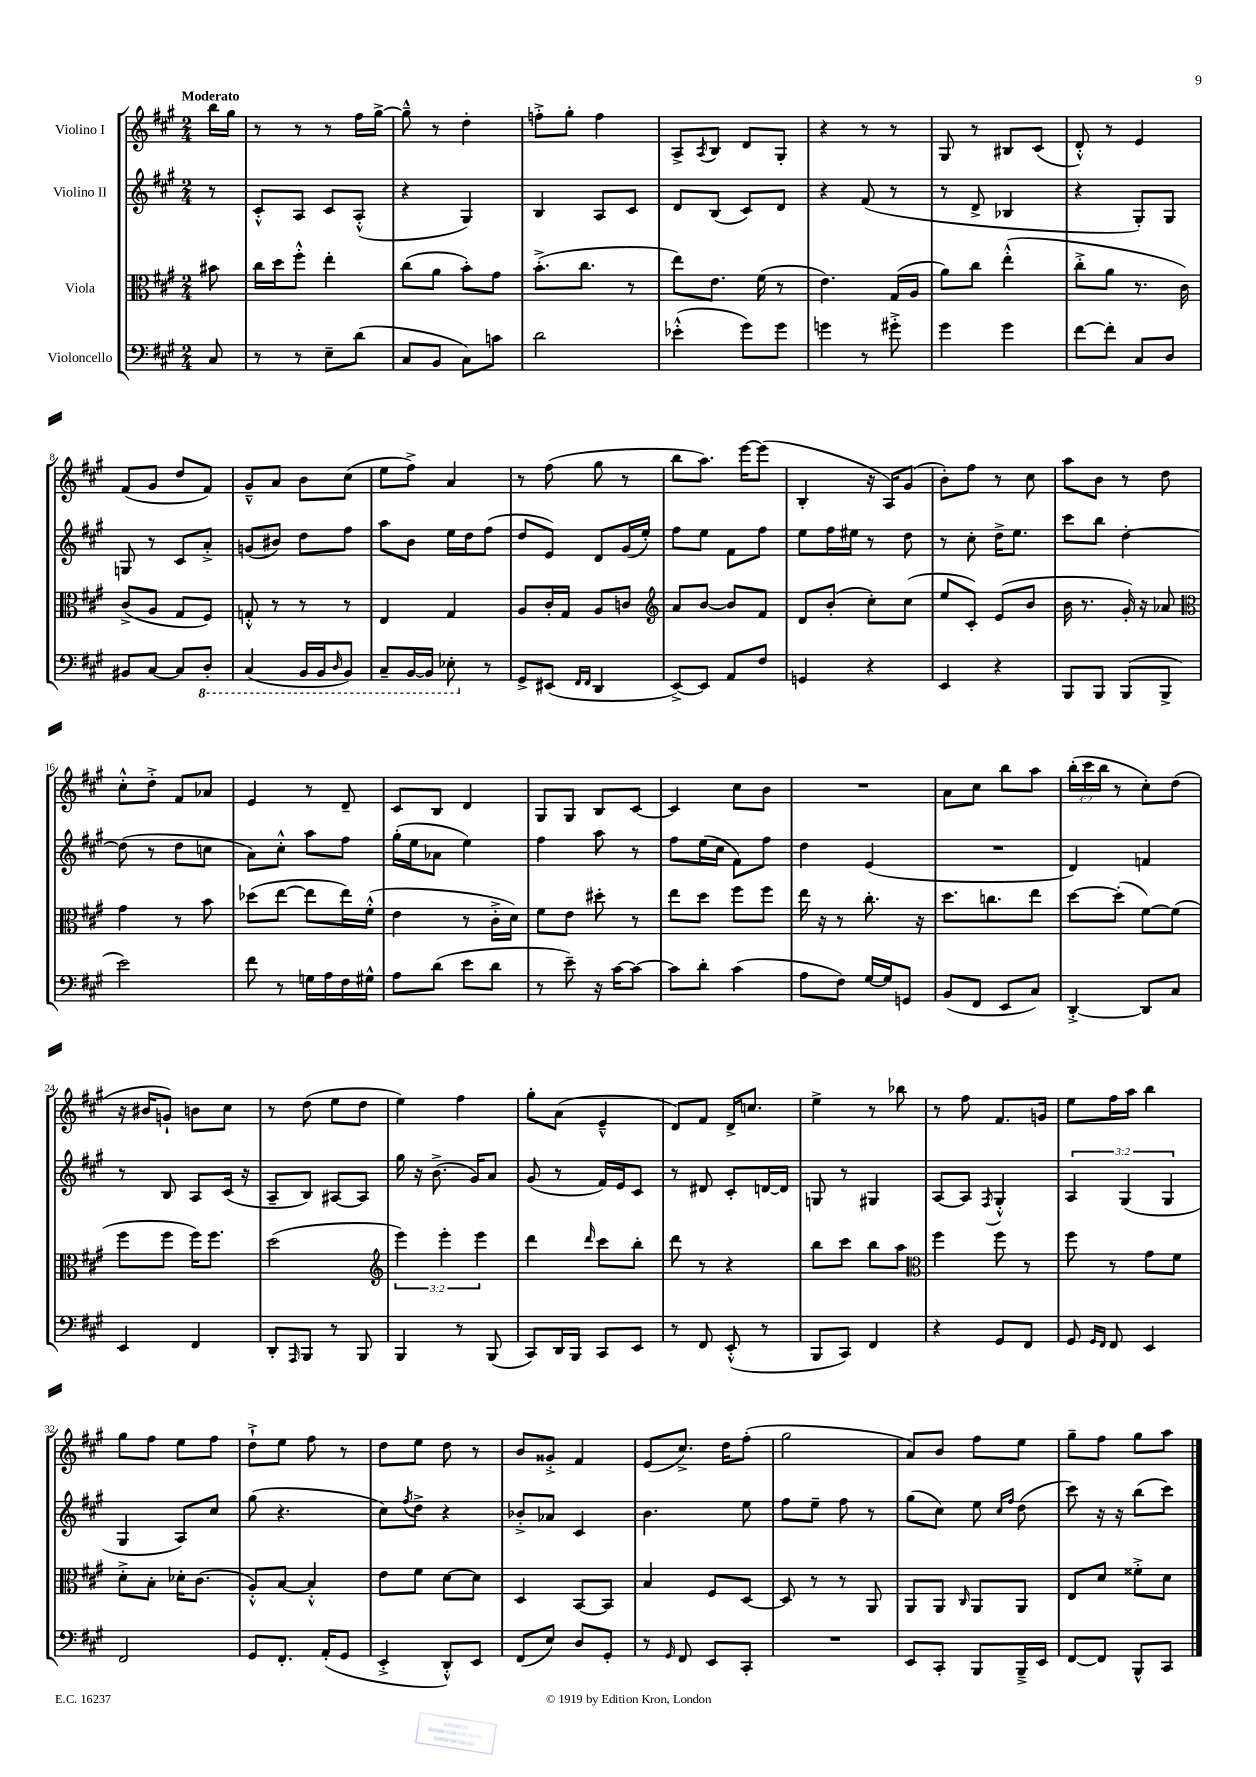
<<
\new StaffGroup <<
\new Staff = "s0" \with { instrumentName = "Violino I" } {
    \clef treble \key a \major \numericTimeSignature \time 2/4 \override Staff.TupletNumber.text = #tuplet-number::calc-fraction-text \partial 8 \tempo "Moderato"
    b''16 gis''16 |
    r8 r8 r8 fis''16 gis''16~-> |
    gis''8---^ r8 d''4-. |
    f''8-.-> gis''8-. f''4 |
    a8-> \acciaccatura { a8 } b8 d'8 gis8-. |
    r4 r8 r8 |
    gis8 r8 bis8 cis'8( |
    d'8-.-^) r8 e'4 |
    fis'8( gis'8 d''8 fis'8) |
    gis'8---^ a'8 b'8 cis''8( |
    e''8 fis''8->) a'4 |
    r8 fis''8( gis''8 r8 |
    b''8 a''8.) e'''16~ e'''8( |
    b4-. r16 a16) gis'8( |
    b'8-.) fis''8 r8 cis''8 |
    a''8 b'8 r8 d''8 |
    cis''8-.-^ d''8-.-> fis'8 aes'8 |
    e'4 r8 d'8-- |
    cis'8 b8 d'4 |
    gis8 gis8 b8 cis'8~ |
    cis'4 cis''8 b'8 |
    R2 |
    a'8 cis''8 b''8 a''8 |
    \tuplet 3/2 { b''16-.( cis'''16 b''16 } r8 cis''8-.) d''8( |
    r16 bis'16 g'8-!) b'8 cis''8 |
    r8 d''8( e''8 d''8 |
    e''4) fis''4 |
    gis''8-. a'8( e'4---^ |
    d'8) fis'8 d'16-> c''8. |
    e''4-> r8 bes''8 |
    r8 fis''8 fis'8. g'16 |
    e''8 fis''16 a''16 b''4 |
    gis''8 fis''8 e''8 fis''8 |
    d''8-!-> e''8 fis''8 r8 |
    d''8 e''8 d''8 r8 |
    b'8 gisis'8-.-> fis'4 |
    e'8( cis''8.->) d''16 fis''8-.( |
    gis''2 |
    a'8) b'8 fis''8 e''8 |
    gis''8-- fis''8 gis''8 a''8 \bar "|." |
}
\new Staff = "s1" \with { instrumentName = "Violino II" } {
    \clef treble \key a \major \numericTimeSignature \time 2/4 \override Staff.TupletNumber.text = #tuplet-number::calc-fraction-text \partial 8
    r8 |
    cis'8-.-^ a8 cis'8 a8-.-^( |
    r4 gis4) |
    b4 a8 cis'8 |
    d'8 b8( cis'8) d'8 |
    r4 fis'8( r8 |
    r8 d'8-> bes4 |
    r4 gis8-.) gis8 |
    g8 r8 cis'8 a'8-.-> |
    g'8( bis'8) d''8 fis''8 |
    a''8 b'8 e''16 d''16 fis''8( |
    d''8 e'8) d'8 gis'16( e''16-.) |
    fis''8 e''8 fis'8 fis''8 |
    e''8 fis''16 eis''16 r8 d''8 |
    r8 cis''8-. d''16-> e''8. |
    cis'''8 b''8 d''4~-. |
    d''8( r8 d''8 c''8 |
    a'8) cis''8-.-^ a''8 fis''8 |
    gis''16-.( e''16 aes'8 e''4) |
    fis''4 a''8 r8 |
    fis''8 e''16( cis''16 fis'8) fis''8 |
    d''4 e'4( |
    R2 |
    d'4) f'4 |
    r8 b8 a8 cis'16( r16 |
    a8-- b8) ais8~ ais8 |
    gis''16 r16 b'8.->( gis'16) a'8 |
    gis'8( r8 fis'16) e'16 cis'8 |
    r8 dis'8 cis'8-. d'16~ d'16 |
    g8 r8 gis4 |
    a8~ a8 \acciaccatura { fis8 } gis4-.-^ |
    \tuplet 3/2 { a4 gis4( gis4 } |
    gis4 a8) cis''8 |
    gis''8( r4. |
    cis''8) \acciaccatura { fis''8 } d''8-> r4 |
    bes'8-.-> aes'8 cis'4 |
    b'4. e''8 |
    fis''8 e''8-- fis''8 r8 |
    gis''8( cis''8) e''8 \grace { cis''16 fis''16 } d''8( |
    cis'''8) r16 r16 b''8( cis'''8) \bar "|." |
}
\new Staff = "s2" \with { instrumentName = "Viola" } {
    \clef alto \key a \major \numericTimeSignature \time 2/4 \override Staff.TupletNumber.text = #tuplet-number::calc-fraction-text \partial 8
    bis'8 |
    cis''16 d''16 fis''8-.-^ e''4-. |
    cis''8( a'8 b'8-.) gis'8 |
    b'8.-.->( cis''8. r8 |
    e''8) e'8. fis'16( r8 |
    e'4.) gis16( a16 |
    a'8) cis''8 e''4-.-^( |
    cis''8-.-> a'8 r8. cis'16) |
    cis'8->( a8 gis8 fis8) |
    g8-.-^ r8 r8 r8 |
    e4 gis4 |
    a8 cis'16-. gis16 a8 c'8 |
    \clef treble a'8 b'8~ b'8 fis'8 |
    d'8 b'8-.( cis''8-.) cis''8( |
    e''8 cis'8-.) e'8( b'8 |
    b'16 r8. gis'16-.) r16 aes'8 |
    \clef alto gis'4 r8 b'8 |
    des''8( e''8~ e''8 e''16) fis'16-.-^( |
    e'4 r8 cis'16-.-> d'16) |
    fis'8 e'8 dis''8-. r8 |
    e''8 d''8 fis''8 fis''8 |
    e''16 r16 r8 cis''8.-. r16 |
    d''8. c''8. e''8 |
    d''8~ d''8-.( fis'8~) fis'8( |
    fis''8 fis''8 fis''16) fis''8. |
    d''2( |
    \clef treble \tuplet 3/2 { e'''4) e'''4-. e'''4 } |
    d'''4 \grace { d'''16 } cis'''8 b''8-. |
    d'''8 r8 r4 |
    b''8 cis'''8 b''8 a''8 |
    \clef alto fis''4 fis''8 r8 |
    fis''8 r8 gis'8 fis'8 |
    d'8-.-> b8-. des'16-. cis'8.( |
    a8-.-^) b8~ b4-.-^ |
    e'8 fis'8 d'8~ d'8 |
    d4 b,8~ b,8 |
    b4 fis8 d8~ |
    d8 r8 r8 a,8 |
    a,8 a,8 \grace { cis16 } a,8 a,8 |
    e8 d'8 fisis'8-.-> d'8 \bar "|." |
}
\new Staff = "s3" \with { instrumentName = "Violoncello" } {
    \clef bass \key a \major \numericTimeSignature \time 2/4 \partial 8
    cis8 |
    r8 r8 e8-- d'8( |
    cis8 b,8 cis8) c'8 |
    d'2 |
    ees'4-.-^( gis'8) gis'8 |
    g'4 r8 gis'8-.-> |
    gis'4 gis'4 |
    fis'8~ fis'8-. cis8 d8 |
    bis,8 cis8~ cis8 \ottava #-1 d,8-. |
    cis,4( b,,16 b,,16 \grace { d,16 } b,,8) |
    cis,8-- b,,16~ b,,16 ees,8-. \ottava #0 r8 |
    gis,8-> eis,8( \grace { fis,16 fis,16 } d,4 |
    e,8~->) e,8 a,8 fis8 |
    g,4 r4 |
    e,4 r4 |
    b,,8 b,,8 b,,8( b,,8-> |
    e'2) |
    fis'8 r8 g16 a16 fis16 gis16-^ |
    a8 d'8( e'8 d'8 |
    r8 e'8--) r16 cis'16~ cis'8~ |
    cis'8 d'8-. cis'4( |
    a8 fis8) gis16~ gis16 g,8 |
    b,8( fis,8 e,8 cis8) |
    d,4~-.-> d,8 cis8 |
    e,4 fis,4 |
    d,8-. \grace { a,,16 } b,,8 r8 b,,8 |
    b,,4 r8 b,,8( |
    cis,8) d,16 b,,16 cis,8 e,8 |
    r8 fis,8 e,8-.-^( r8 |
    b,,8 cis,8) fis,4 |
    r4 gis,8 fis,8 |
    gis,8 \grace { gis,16 fis,16 } fis,8 e,4 |
    fis,2 |
    gis,8 fis,8.-. a,16-.( gis,8 |
    e,4-.-> d,8-.-^) e,8 |
    fis,8( e8) d8 gis,8-. |
    r8 \grace { gis,16 } fis,8 e,8 cis,8-. |
    R2 |
    e,8 cis,8-. b,,8 b,,16---> e,16 |
    fis,8~ fis,8 b,,8-^ cis,8 \bar "|." |
}
>>
>>
